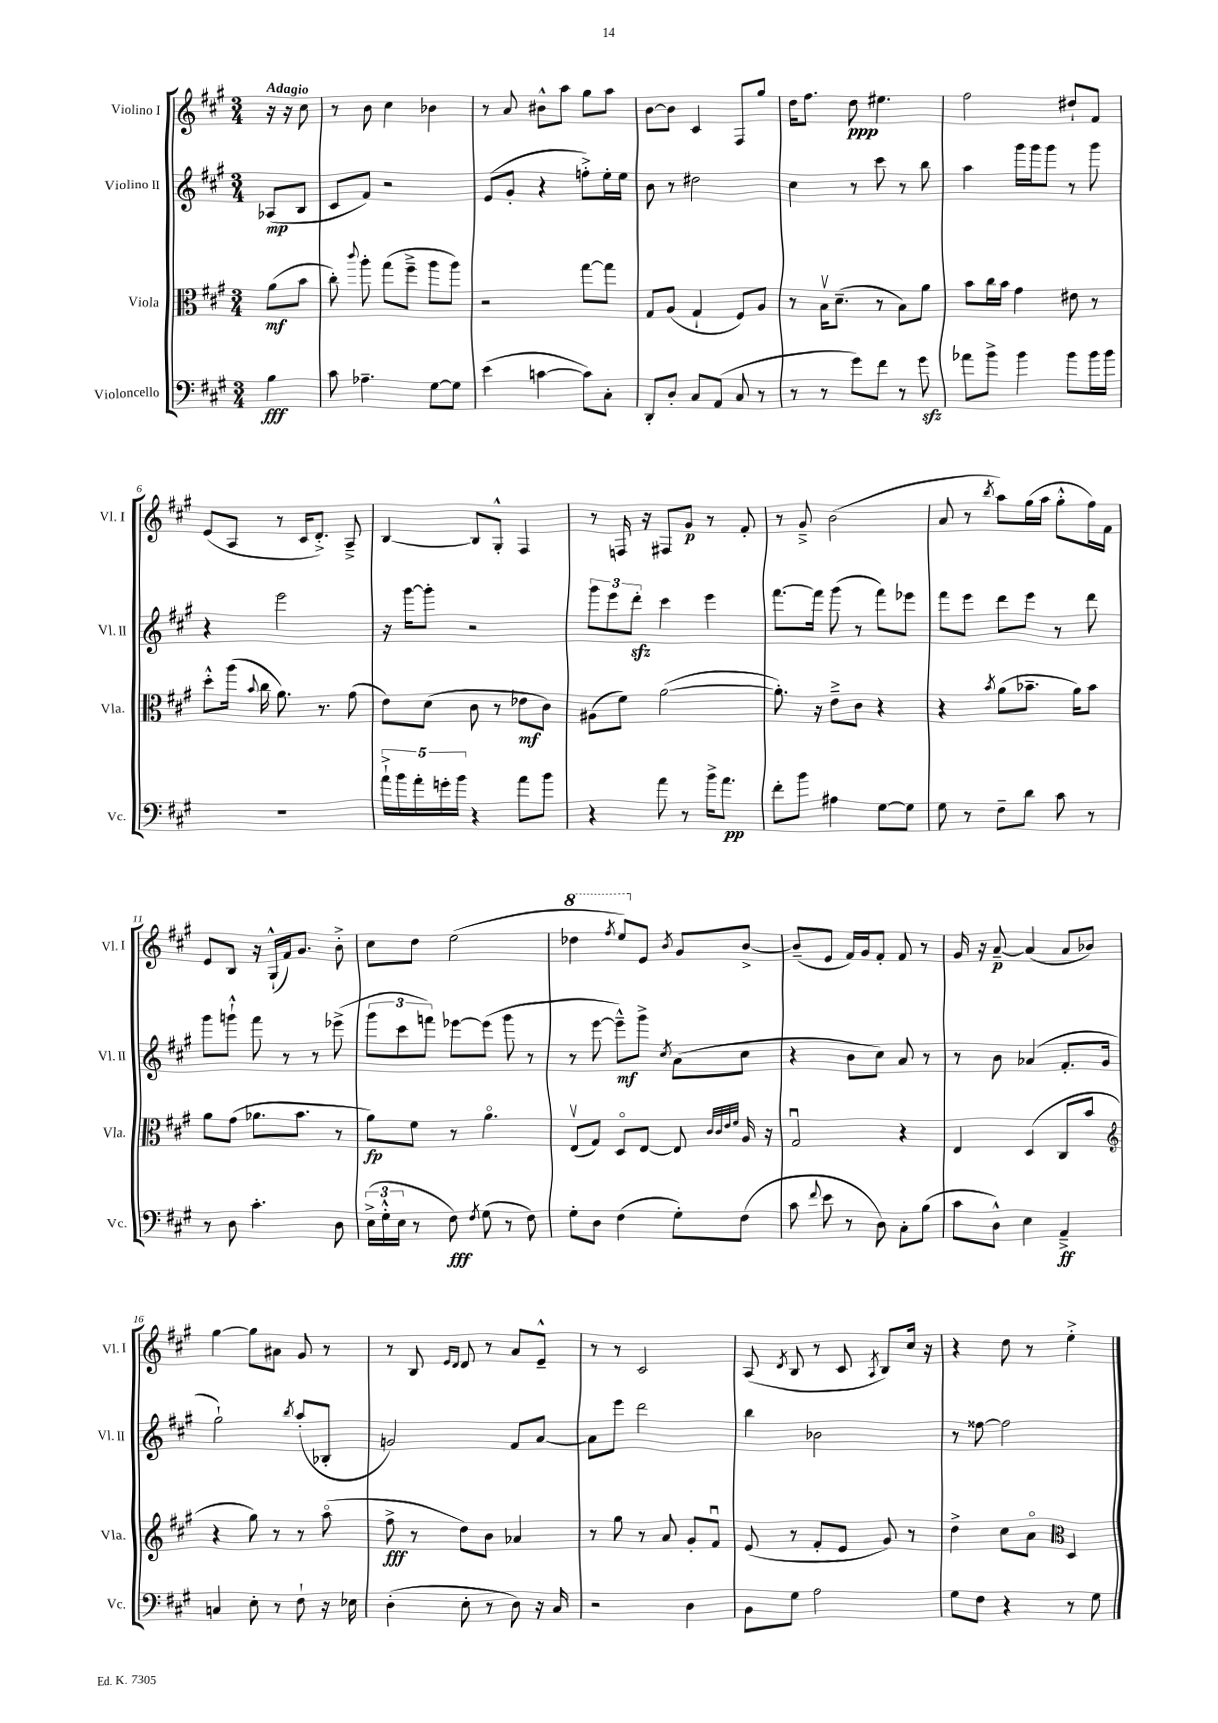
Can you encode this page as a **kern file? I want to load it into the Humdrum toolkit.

**kern	**kern	**kern	**kern
*staff4	*staff3	*staff2	*staff1
*clefF4	*clefC3	*clefG2	*clefG2
*k[f#c#g#]	*k[f#c#g#]	*k[f#c#g#]	*k[f#c#g#]
*M3/4	*M3/4	*M3/4	*M3/4
4B	(8a	(8A-	16r
.	.	.	16r
.	8b	8B	8cc#
=	=	=	=
8c#	8cc#')	8c#	8r
.	8qqccc#	.	.
4.A-~	8aa'	8f#)	8b
.	(8gg#	2r	4cc#
.	8ff#~^	.	.
[8G#	8aa	.	4b-
8G#]	8aa)	.	.
=	=	=	=
(4e	2r	(8e	8r
.	.	8g#'	8a
[4c	.	4r	8b#^^
.	.	.	8aa
8c])	[8gg#	8ff'^)	8gg#
8C#'	8gg#]	16ee'	8aa
.	.	16ee	.
=	=	=	=
8DD'	8G#	8b	[8b
8D'	(8A	8r	8b]
8C#	4G#`	2dd#	4c#
(8AA	.	.	.
8C#	8F#)	.	8F#
8r	8A	.	8gg#
=	=	=	=
8r	8r	4cc#	16dd
.	.	.	8.ff#
8r	16Bv	.	.
.	(8.d~	.	.
8g#)	.	8r	8dd
8f#	8r	8ccc#	4.ee#
8r	8B)	8r	.
8g#	8a	8bb	.
=	=	=	=
8a-	8b	4aa	2ff#
8b^	16cc#	.	.
.	16b	.	.
4b	4g#	16ggg#	.
.	.	16ggg#	.
.	.	8ggg#	.
8b	8e#	8r	8dd#`
16b	8r	8ggg#	8f#
16b	.	.	.
=	=	=	=
2.r	8dd'^^	4r	(8e
.	(16aa	.	8A
.	8qqb	.	.
.	16cc#	.	.
.	8.a)	2eee	8r
.	.	.	16c#
.	8.r	.	8.d'^)
.	(8g#	.	8A~^
=	=	=	=
20a`^	8e)	16r	[4B
20b	.	.	.
.	.	[16ggg#	.
20a'	.	.	.
.	(8d	8ggg#']	.
20g'	.	.	.
20b	.	.	.
4r	8c#	2r	8B]
.	8r	.	8G#'^^
8a	8e-	.	4F#
8b	8c#)	.	.
=	=	=	=
4r	(8A#	12ggg#	8r
.	.	12eee	.
.	8f#)	.	16F
.	.	12ddd'	.
.	.	.	16r
8a	([2a	4ccc#	8F#
8r	.	.	8g#
16b^	.	4eee	8r
8.a	.	.	.
.	.	.	8f#'
=	=	=	=
8f#'	8.a'])	[8.fff#	8r
8b	.	.	8g#~^
.	16r	16fff#]	.
4A#	8e~^	(8ggg#	(2b
.	8c#	8r	.
[8G#	4r	8fff#)	.
8G#]	.	8eee-	.
=	=	=	=
8G#	4r	8fff#	8a
8r	.	8eee	8r
.	8qb	.	8qbb
8F#~	(8a	8ddd	8aa)
8d	8.b-~	8eee	(16gg#
.	.	.	16aa
8c#	.	8r	8gg#'^^
.	16a)	.	.
8r	8b-	8ddd	16ff#)
.	.	.	16f#
=	=	=	=
8r	8a	8ggg#	8e
8D	(8g#	8ggg`^^	8B
4.c#'	8.a-	8fff#	16r
.	.	.	(16G#`^^
.	.	8r	16f#)
.	8.b	.	8.g#
.	.	8r	.
8D	8r	(8eee-^	8b'^
=	=	=	=
(24E^	8a)	12ggg#	8cc#
24G#'^^	.	.	.
24E	.	12ccc#	.
8r	8f#	.	8dd
.	.	12fff)	.
8F#)	8r	[8eee-	(2ee
8qF#	.	.	.
(8G#	4.ao	(8eee-]	.
8r	.	8ggg#	.
8F#)	.	8r	.
=	=	=	=
8G#'	(8Ev	8r	4ddd-
8D	8G#)	[8eee	.
.	.	.	8qfff#
(4F#	8Do	8eee~^^])	8eee)
.	[8E	8ggg#^	8e
.	.	8qcc#	8qb
8G#')	8E]	(8a	8g#
.	32qqc#	.	.
.	32qqc#	.	.
.	32qqe	.	.
.	32qqf#	.	.
(8F#	16A	8cc#	[8b^
.	16r	.	.
=	=	=	=
8c#	2G#u	4r	(8b~]
8qqf#	.	.	.
8e	.	.	8e
8r	.	8b	16f#)
.	.	.	16g#
8D)	.	8cc#)	8f#'
8C#'	4r	8a	8f#
(8B	.	8r	8r
=	=	=	=
8c#	4E	8r	16g#
.	.	.	16r
8D^^)	.	8b	[8a~
4E	(4D	(4a-	(4a]
4AA~^	8C#	8.f#'	8a
.	8b	.	8b-)
.	.	16g#	.
=	=	=	=
*	*clefG2	*	*
4C	4r	2gg#`)	[4gg#
8E'	8gg#)	.	8gg#]
8r	8r	.	8a#
.	.	8qbb	.
8F#`	8r	(8aa'	8g#
16r	(8aao	8B-'	8r
16E-	.	.	.
=	=	=	=
(4D'	8ff#^	2g)	8r
.	8r	.	8B
.	.	.	16qqe
.	.	.	16qqd
8E'	8dd)	.	8d
8r	8b	.	8r
8D)	4a-	8f#	8a
16r	.	[8a	8e~^^
16C#	.	.	.
=	=	=	=
2r	8r	8a]	8r
.	8gg#	8eee	8r
.	8r	2ddd	2c#
.	8a	.	.
4D	8g#'	.	.
.	8f#u	.	.
=	=	=	=
8BB	(8e	4bb	(8A
.	.	.	8qd
8G#	8r	.	8B
2A	8f#'	2b-	8r
.	8e	.	8c#
.	.	.	8qA
.	8g#)	.	8B)
.	8r	.	16cc#
.	.	.	16r
=	=	=	=
8G#	4dd^	8r	4r
8F#	.	[8ff##	.
4r	8cc#	2ff##]	8dd
.	8ao	.	8r
*	*clefC3	*	*
8r	4D	.	4ee'^
8G#	.	.	.
==	==	==	==
*-	*-	*-	*-
